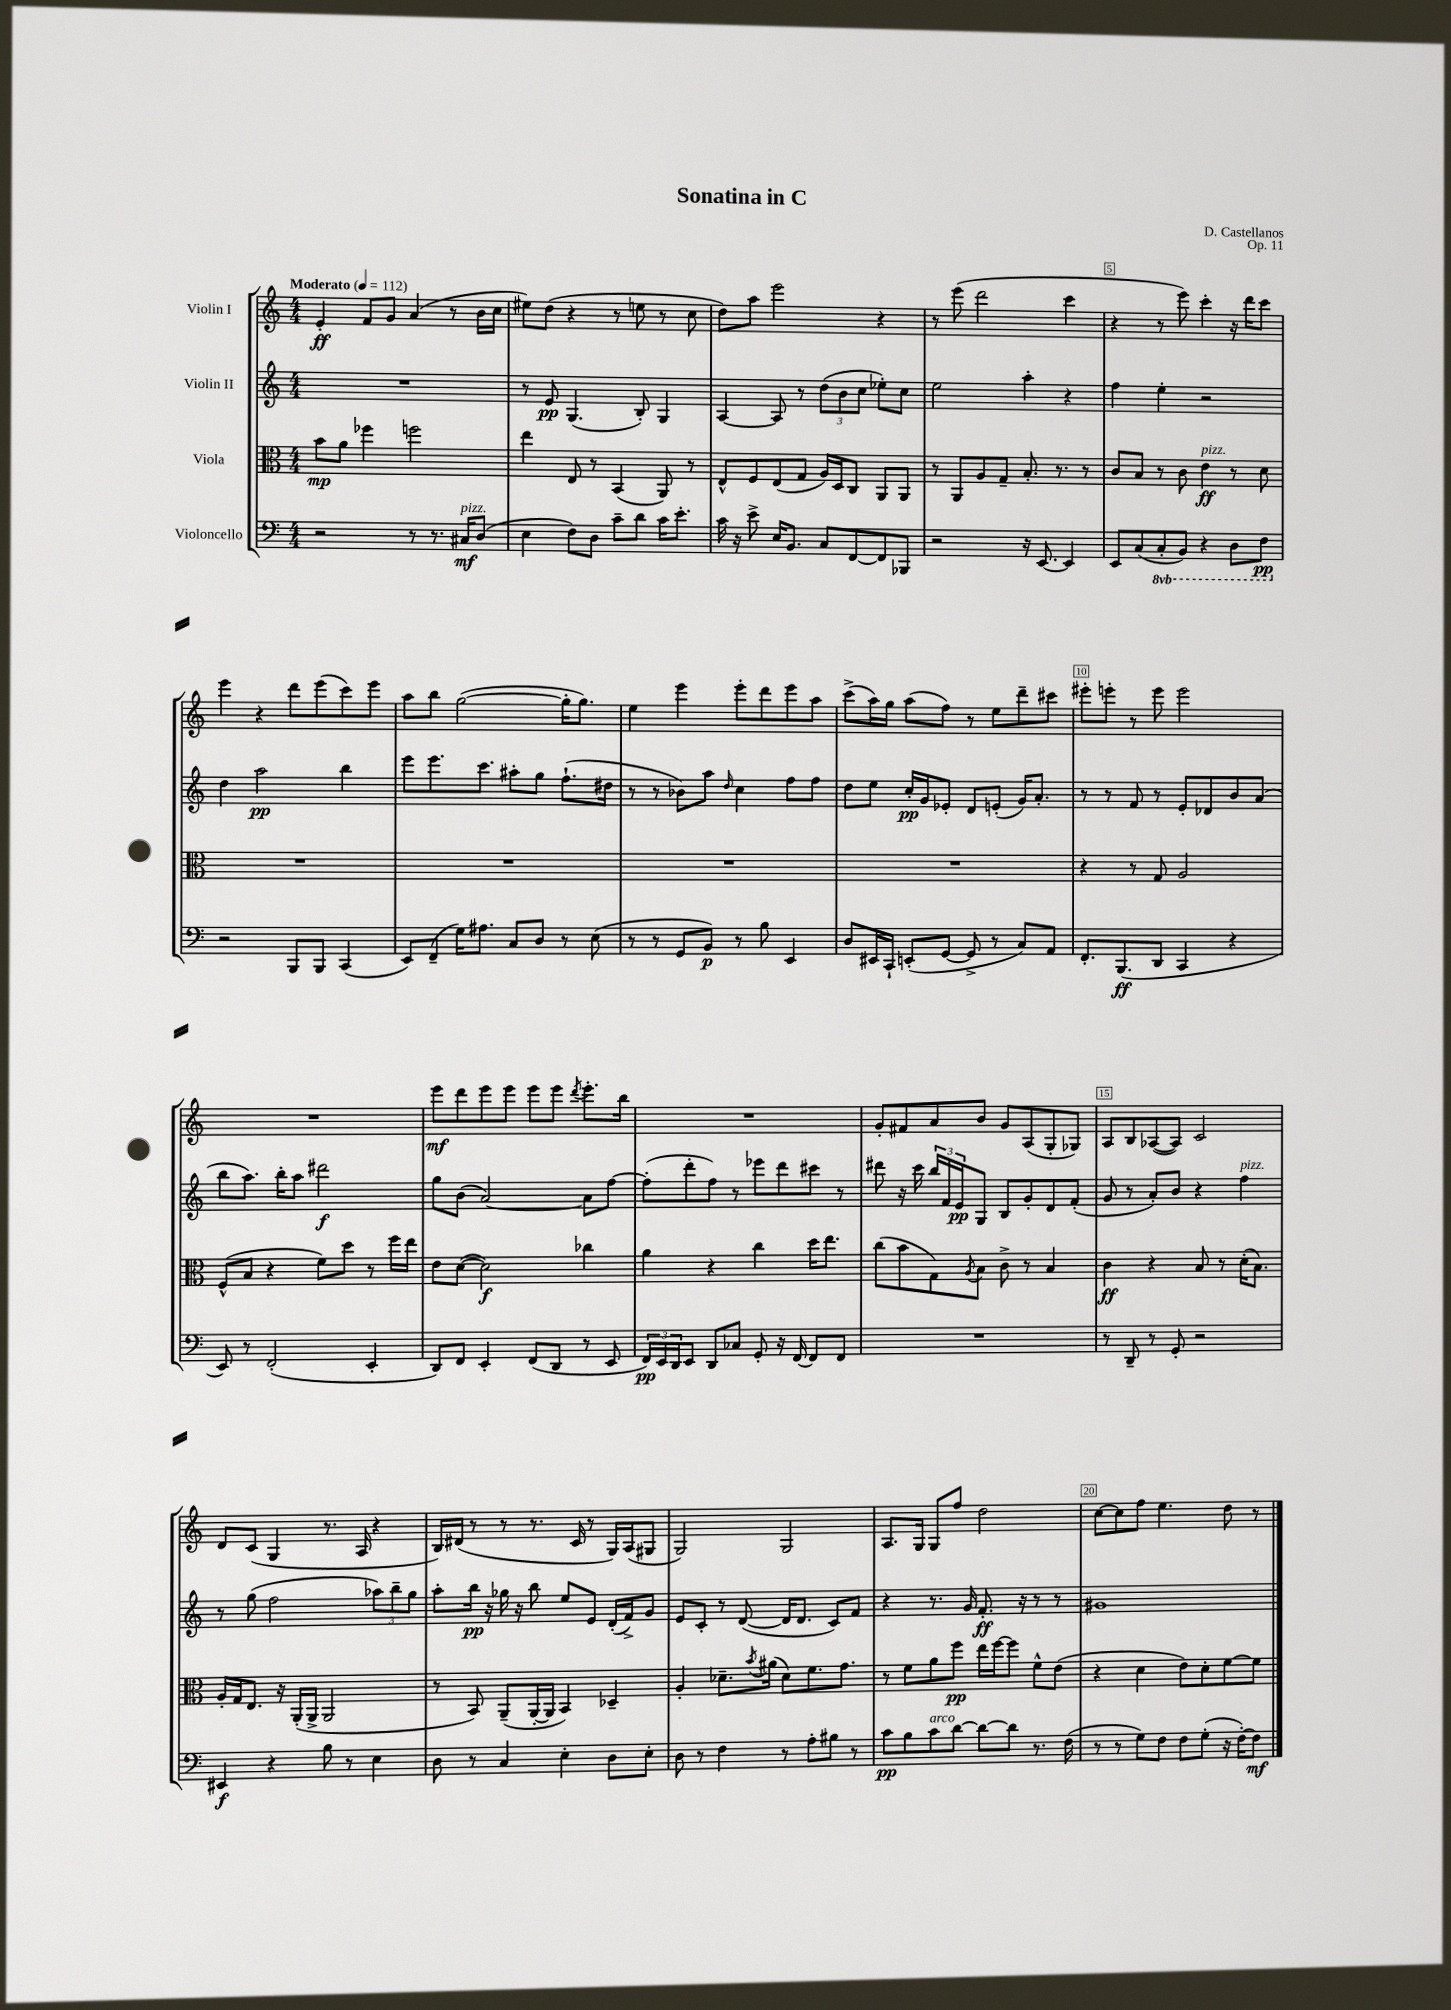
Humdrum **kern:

**kern	**kern	**kern	**kern
*staff4	*staff3	*staff2	*staff1
*clefF4	*clefC3	*clefG2	*clefG2
*k[]	*k[]	*k[]	*k[]
*M4/4	*M4/4	*M4/4	*M4/4
*MM112	*MM112	*MM112	*MM112
2r	8b\L	1r	4e'/
.	8a\J	.	.
.	4ff-\	.	8f/L
.	.	.	8g/J
8r	2ff\	.	(4a/
8.r	.	.	.
.	.	.	8r
16C#/LK	.	.	.
(8D/J	.	.	16b\LL
.	.	.	16cc\JJ
=	=	=	=
4E\	4ee\	8r	8ee#\L)
.	.	8e/	(8dd\J
8F\L)	8E/	(4.G/	4r
8D\J	8r	.	.
8c~\L	(4BB/	.	8r
8d\J	.	8B'/)	8ee\
16c\LK	8AA/)	4G/	8r
8.e'\J	.	.	.
.	8r	.	8cc\
=	=	=	=
16c\	8E^^/L	[4A/	8dd\L)
16r	.	.	.
8e^\	8F/	.	8aa\J
16E/LK	(8E/	8A/]	2eee\
8.BB/J	.	.	.
.	8G/J	8r	.
8C/L	16A/LL)	(12dd\L	.
.	16D/J	.	.
.	.	12b\	.
[8FF/	8C/J	.	.
.	.	12cc\J	.
8FF/]	8AA/L	8ee-'\L)	4r
8BBB-/J	8AA/J	8cc\J	.
=	=	=	=
2r	8r	2ee\	8r
.	8AA/L	.	(8eee\
.	8A/	.	2ddd\
.	8G~/J	.	.
16r	8.B'/	4aa'\	.
[8.EE/	.	.	.
.	8.r	.	.
4EE/]	.	4r	4ccc\
.	8r	.	.
=	=	=	=
8EE/L	8c/L	4ff\	4r
(8C/	8B/J	.	.
8CC'/	8r	4ee'\	8r
8BBB/J)	8c\	.	8eee\)
4r	4e\	2r	4ccc'\
8DD\L	8r	.	16r
.	.	.	16ddd\LK
8FF\J	8d\	.	8ccc\J
=	=	=	=
2r	1r	4dd\	4eee\
.	.	2aa\	4r
8BBB/L	.	.	8ddd\L
8BBB/J	.	.	(8eee\
(4CC/	.	4bb\	8ccc\)
.	.	.	8eee\J
=	=	=	=
8EE/L)	1r	8eee\L	8aa\L
(8FF~/J	.	8.eee\	8bb\J
16G\LK)	.	.	([2gg\
8.A#\J	.	8.ccc\J	.
8C/L	.	8aa#'\L	.
8D/J	.	8gg\J	.
8r	.	(8.ff`\L	16gg'\]LK
.	.	.	8.gg\J)
(8E\	.	.	.
.	.	16dd#\Jk	.
=	=	=	=
8r	1r	8r	4ee\
8r	.	8r	.
8GG/L	.	8b-\L)	4eee\
8BB/J)	.	8aa\J	.
.	.	16qqdd/	.
8r	.	4cc\	8eee'\L
8B\	.	.	8ddd\
4EE/	.	8ff\L	8eee\
.	.	8ff\J	8aa\J
=	=	=	=
8D/L	1r	8dd\L	(8ccc^\L
16EE#/L	.	8ee\J	16aa\L)
16CC`/JJ	.	.	16gg\JJ
(8EE'/L	.	16cc'/LL	(8aa\L
.	.	16g/J	.
[8GG/J	.	8e-'/J	8ff\J)
8GG^/]	.	8d/L	8r
8r	.	(8e'/J	8ee\L
8C/L)	.	16g/LK)	8ddd~\
.	.	8.a'/J	.
8AA/J	.	.	8ccc#\J
=	=	=	=
8.FF'/L	4r	8r	8eee#'\L
.	.	8r	8eee'\J
(8.BBB/	.	.	.
.	8r	8f/	8r
8DD/J	8G/	8r	8eee\
4CC/	2A/	8e'/L	2eee\
.	.	8d-/	.
4r	.	8b/	.
.	.	(8a/J	.
=	=	=	=
8EE/)	(8F^^/L	8bb\L	1r
8r	8B/J	8.aa\J)	.
(2FF'/	4r	.	.
.	.	16bb'\LK	.
.	.	8aa\J	.
.	8f\L)	2ddd#\	.
.	8dd\J	.	.
4EE'/	8r	.	.
.	16ff\LL	.	.
.	16ee\JJ	.	.
=	=	=	=
8DD/L)	8e\L	8gg\L	8eee\L
8FF/J	([8d\J	(8b\J	8ddd\
4EE'/	2d\])	[2a/)	8eee\
.	.	.	8eee\J
(8FF/L	.	.	8eee\L
8DD/J	.	.	8eee\J
.	.	.	8qddd/
8r	4cc-\	8a\]L	8.eee'\L
8EE/	.	[8ff\J	.
.	.	.	16bb\Jk
=	=	=	=
24FF/LL)	4a\	(8ff'\]L	1r
24EE/	.	.	.
24DD/J	.	.	.
8EE/J	.	8ddd'\	.
8DD/L	4r	8ff\J)	.
8C-/J	.	8r	.
8GG'/	4cc\	8eee-\L	.
16r	.	8ddd\	.
[16FF/	.	.	.
8FF/]L	16dd\LK	8ccc#\J	.
.	8.ee\J	.	.
8FF/J	.	8r	.
=	=	=	=
1r	(8cc\L	8ddd#\	8g'/L
.	8b\	16r	8f#/
.	.	16ccc\	.
.	8G\)	24bb/LL	8a/
.	.	24f/	.
.	.	24e/J	.
.	8qA/	.	.
.	8B\J	8G/J	8b/J
.	8c^\	8B/L	8g/L
.	8r	8g'/	(8A/
.	4B/	8d/	8G'/
.	.	(8f'/J	8G-/J)
=	=	=	=
8r	4c\	8g/	8A/L
8DD~/	.	8r	8B/
8r	4r	8a'/L)	([8A-/
8GG'/	.	8b/J	8A-/]J)
2r	8B/	4r	2c/
.	8r	.	.
.	(16d'\LK	4ff\	.
.	8.B\J)	.	.
=	=	=	=
4EE#/	16A'/LL	8r	8d/L
.	16G/J	.	.
.	8.E/J	(8gg\	(8c/J
4r	.	2ff\	4G/
.	16r	.	.
.	(16AA'/LL	.	.
.	16AA^/JJ	.	.
8B\	2AA/	.	8.r
8r	.	.	.
.	.	.	16A/
4E\	.	12aa-\L)	4r
.	.	12bb~\	.
.	.	12gg\J	.
=	=	=	=
8D\	8r	8aa'\L	16B/LL)
.	.	.	(16d#/JJ
8r	8BB/)	16bb\Jk	8r
.	.	16r	.
4C/	(8AA~/L	16gg-\	8r
.	.	16r	.
.	[16AA'/L	8bb\	8.r
.	16AA/]JJ	.	.
4E'\	4BB/)	8ee/L	.
.	.	.	16c/
.	.	8e/J	8r
8D\L	4D-~/	(16d'/LL	16G/LL)
.	.	16f^/J)	(16A/J
8E'\J	.	8g/J	8G#/J
=	=	=	=
8D\	4A'/	8e/L	2G/)
8r	.	8c'/J	.
4F\	8.d-~\L	8r	.
.	.	([8d/	.
.	8qb/	.	.
.	(16a#\Jk	.	.
8r	8d-\L)	16d/]LK	2G/
.	.	8.d/J	.
8A'\L	8.f\	.	.
8B#\J	.	8c/L)	.
.	8.g\J	.	.
8r	.	8f/J	.
=	=	=	=
8c\L	8r	4r	8.A/L
8B\	8f\L	.	.
.	.	.	16G/Jk
8c\	8a\	8.r	8G/L
[8d\J	8ff\J	.	8ff/J
.	.	16g/	.
8d\_L	16ee\LL	8.f'/	2dd\
.	[16ff\J	.	.
8d\]J	8ff\]J	.	.
.	.	16r	.
8.r	8f^^\L	8r	.
.	(8e\J	8r	.
(16F\	.	.	.
=	=	=	=
8r	4r	1g#	[8cc\L
8r	.	.	8cc\]
8G\L)	4d\	.	8ff\J
8F\J	.	.	4.ee\
8F\L	8e\L)	.	.
(8G'\J	8d'\	.	.
16r	[8f\	.	8dd\
[16F'\LK)	.	.	.
8F\]J	8f\]J	.	8r
==	==	==	==
*-	*-	*-	*-
